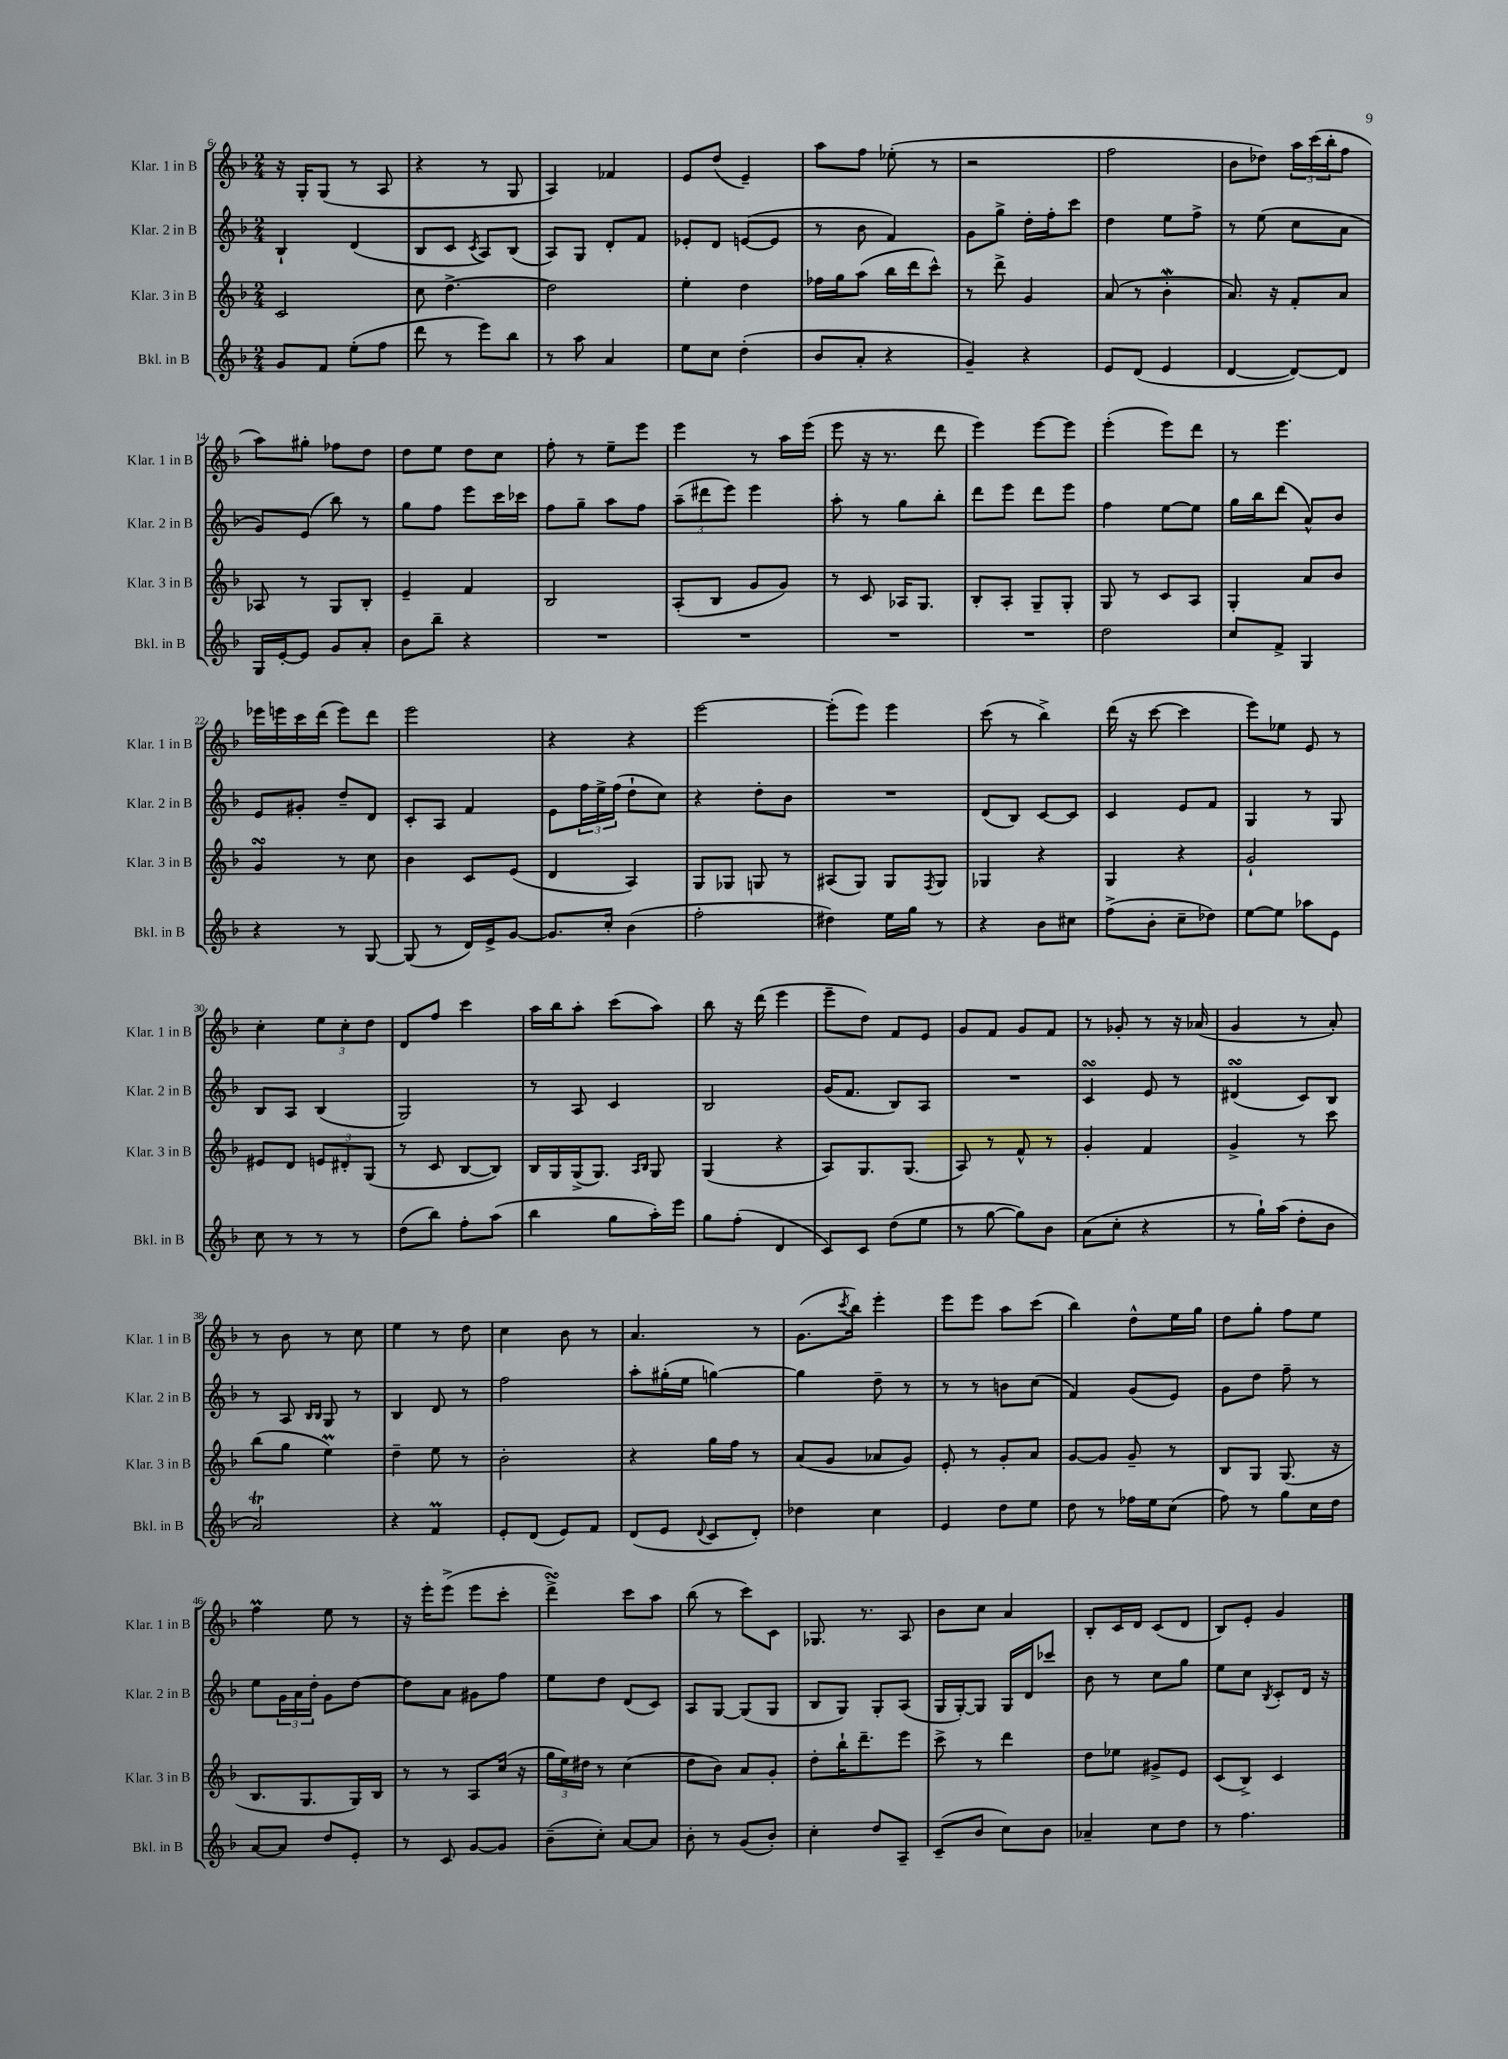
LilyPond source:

<<
\new StaffGroup <<
\new Staff = "s0" \with { instrumentName = "Klar. 1 in B" shortInstrumentName = "Klar. 1 in B" } {
    \clef treble \key f \major \numericTimeSignature \time 2/4
    r16 g16-. g8( r8 a8 |
    r4 r8 g8 |
    a4) fes'4 |
    e'8 d''8( e'4--) |
    a''8 f''8 ees''8-.( r8 |
    r2 |
    f''2 |
    bes'8 des''8) \tuplet 3/2 { a''16 c'''16( bes''16-. } f''8 |
    a''8) gis''8-. fes''8 d''8 |
    d''8 e''8 d''8 c''8 |
    f''8-. r8 e''8-- e'''8 |
    e'''4 r8 a''16 e'''16( |
    e'''8 r16 r8. d'''8 |
    e'''4) e'''8~ e'''8 |
    e'''4-.( e'''8) d'''8 |
    r8 e'''4. |
    ees'''16 e'''16 c'''16 d'''16( e'''8) d'''8 |
    e'''2 |
    r4 r4 |
    e'''2~ |
    e'''8-.( e'''8) e'''4 |
    c'''8( r8 bes''4->) |
    d'''16( r16 c'''8~ c'''4 |
    e'''8) ees''8 e'8 r8 |
    c''4-. \tuplet 3/2 { e''8 c''8-. d''8 } |
    d'8 f''8 c'''4 |
    a''16 bes''16 a''8-. c'''8( a''8) |
    bes''8 r16 d'''16( e'''4 |
    e'''8-- d''8) f'8 e'8 |
    g'8 f'8 g'8 f'8 |
    r8 ges'8-. r8 r16 aes'16( |
    g'4 r8 a'8-.) |
    r8 bes'8 r8 c''8 |
    e''4 r8 d''8 |
    c''4 bes'8 r8 |
    a'4. r8 |
    g'8.( \acciaccatura { c'''8 } bes''16) e'''4-. |
    e'''8 e'''8 a''8 c'''8( |
    bes''4) d''8-^ e''16 g''16 |
    d''8 g''8-. f''8 e''8 |
    f''4\prall e''8 r8 |
    r16 e'''16-. e'''8->( e'''8 c'''8-. |
    d'''4->\turn) c'''8 a''8 |
    bes''8( r8 c'''8) c'8 |
    ges8. r8. a8 |
    bes'8 c''8 a'4 |
    bes8-. c'16 d'16 c'8( d'8 |
    bes8) e'8-. g'4 \bar "|." |
}
\new Staff = "s1" \with { instrumentName = "Klar. 2 in B" shortInstrumentName = "Klar. 2 in B" } {
    \clef treble \key f \major \numericTimeSignature \time 2/4
    bes4-! d'4( |
    bes8 c'8 \acciaccatura { c'8 } a8) bes8( |
    a8) g8 d'8-. f'8 |
    ees'8-. d'8 e'8~( e'8 |
    r8 bes'8 f'4) |
    g'8 g''8-> d''16-. f''16-. c'''8 |
    d''4 e''8 f''8-> |
    r8 e''8( c''8 a'8 |
    g'8) e'8( bes''8) r8 |
    g''8 f''8 e'''8 c'''16 ces'''16 |
    f''8 g''8-- a''8 f''8 |
    \tuplet 3/2 { a''8--( dis'''8 e'''8) } e'''4 |
    a''8-. r8 g''8 bes''8-. |
    d'''8 e'''8 d'''8 e'''8 |
    f''4 e''8~ e''8 |
    g''16 bes''16 d'''8( a'8-^) bes'8 |
    e'8 gis'8-. d''8-- d'8 |
    c'8-. a8 f'4 |
    e'8 \tuplet 3/2 { f''16 e''16-> f''16( } d''8-! c''8) |
    r4 d''8-. bes'8 |
    R2 |
    d'8( bes8) c'8~ c'8 |
    c'4 e'8 f'8 |
    g4 r8 g8 |
    bes8 a8 bes4( |
    g2) |
    r8 a8 c'4 |
    bes2 |
    g'16( f'8. bes8) a8 |
    R2 |
    c'4\turn e'8 r8 |
    dis'4\turn( c'8) bes8 |
    r8 a8 \grace { bes16 bes16 } g8 r8 |
    bes4 d'8 r8 |
    f''2 |
    a''8-. gis''16-.( e''16 g''4~) |
    g''4 d''8-- r8 |
    r8 r8 b'8 c''8( |
    f'4) g'8( e'8) |
    g'8 d''8 f''8-- r8 |
    e''8 \tuplet 3/2 { g'16 a'16 d''16-. } g'8 d''8~ |
    d''8 a'8 gis'8 f''8 |
    e''8 d''8 d'8( c'8) |
    a8 g8~ g8( g8 |
    bes8 g8) g8-. a8( |
    g16 g16~-.) g8 g16 d'16 ces'''8 |
    bes'8 r8 c''8 g''8 |
    e''8 c''8 \acciaccatura { bes8 } c'8-. d'16 r16 \bar "|." |
}
\new Staff = "s2" \with { instrumentName = "Klar. 3 in B" shortInstrumentName = "Klar. 3 in B" } {
    \clef treble \key f \major \numericTimeSignature \time 2/4
    c'2 |
    c''8 d''4.~-> |
    d''2 |
    e''4-. d''4 |
    fes''16 g''16 a''8( bes''16 d'''16 c'''8-^) |
    r8 d'''8-> g'4 |
    a'8( r8 bes'4-.\mordent |
    a'8.) r16 f'8-. a'8 |
    aes8 r8 g8 bes8-. |
    e'4-- f'4 |
    bes2 |
    a8-.( bes8 g'8 g'8) |
    r8 c'8 aes16 g8. |
    bes8-. a8-. g8-- g8-. |
    g8 r8 c'8 a8 |
    g4-. a'8 bes'8 |
    g'4\turn r8 c''8 |
    bes'4 c'8 e'8( |
    d'4 a4) |
    g8 ges8 g8 r8 |
    ais8( g8) g8 \acciaccatura { f8 } g8 |
    ges4 r4 |
    g4 r4 |
    g'2-! |
    eis'8 d'8 \tuplet 3/2 { e'8 dis'8-. g8( } |
    r8 c'8 bes8~ bes8) |
    bes16 g16 g16->( g8.) \grace { a16 bes16 } g8 |
    g4( r4 |
    a8) g8. g8.( |
    a8) r8 f'8-^ r8 |
    g'4-. f'4 |
    g'4-> r8 c'''8 |
    bes''8( g''8 e''4\prall) |
    d''4-- e''8 r8 |
    bes'2-. |
    r4 g''16 f''16 r8 |
    a'8( g'8 aes'8 g'8) |
    e'8-. r8 g'8-. a'8 |
    g'8~ g'8 g'8-- r8 |
    bes8 g8 g8.( r16 |
    bes8. g8. g16) bes16 |
    r8 r8 a8 c''16( r16 |
    \tuplet 3/2 { g''16 e''16) dis''16 } r8 c''4( |
    d''8 bes'8) a'8 g'8-. |
    d''8-. bes''16-! d'''8.-- e'''8 |
    c'''8-> r8 d'''4 |
    d''8 ees''8 gis'8-> e'8 |
    c'8( bes8->) c'4 \bar "|." |
}
\new Staff = "s3" \with { instrumentName = "Bkl. in B" shortInstrumentName = "Bkl. in B" } {
    \clef treble \key f \major \numericTimeSignature \time 2/4
    g'8 f'8 e''8-.( f''8 |
    d'''8 r8 e'''8) bes''8 |
    r8 a''8 a'4 |
    e''8 c''8 d''4-.( |
    bes'8 a'8-. r4 |
    g'4--) r4 |
    e'8 d'8( e'4 |
    d'4~ d'8~) d'8 |
    g16 e'16~-. e'8 g'8 a'8-. |
    bes'8 bes''8-- r4 |
    R2 |
    R2 |
    R2 |
    R2 |
    d''2 |
    c''8 f'8-> g4 |
    r4 r8 g8~ |
    g8( r8 d'16) e'16-> g'8~ |
    g'8. c''16-. bes'4( |
    f''2-. |
    dis''4) e''16 g''16 r8 |
    r4 bes'8 cis''8 |
    f''8->( bes'8-. c''8-- des''8) |
    e''8~ e''8 aes''8 e'8 |
    c''8 r8 r8 r8 |
    d''8( bes''8) f''8-. a''8( |
    bes''4 g''8 a''16-.) e'''16 |
    g''8 f''8-.( d'4 |
    c'8) c'8 d''8( e''8 |
    r8 g''8~ g''8) bes'8 |
    a'8( c''8-. r4 |
    r8 g''16-!) a''16( d''8-. bes'8 |
    a'2\trill) |
    r4 f'4\prall |
    e'8-. d'8( e'8) f'8 |
    d'8( e'8 \appoggiatura { d'8 } c'8 d'8-.) |
    des''4 c''4 |
    e'4 d''8 e''8 |
    d''8 r8 fes''16 e''16 c''8( |
    f''8) r8 g''8 c''16 d''16 |
    a'8~ a'8 d''8 e'8-. |
    r8 c'8 g'8~ g'8 |
    bes'8--( c''8-.) a'8~ a'8 |
    bes'8-. r8 g'8( bes'8-.) |
    c''4-. d''8 a8-- |
    c'8--( bes'8 c''8) bes'8 |
    aes'4-- c''8 d''8 |
    r8 f''4. \bar "|." |
}
>>
>>
\layout { \context { \Score currentBarNumber = #6 } }
